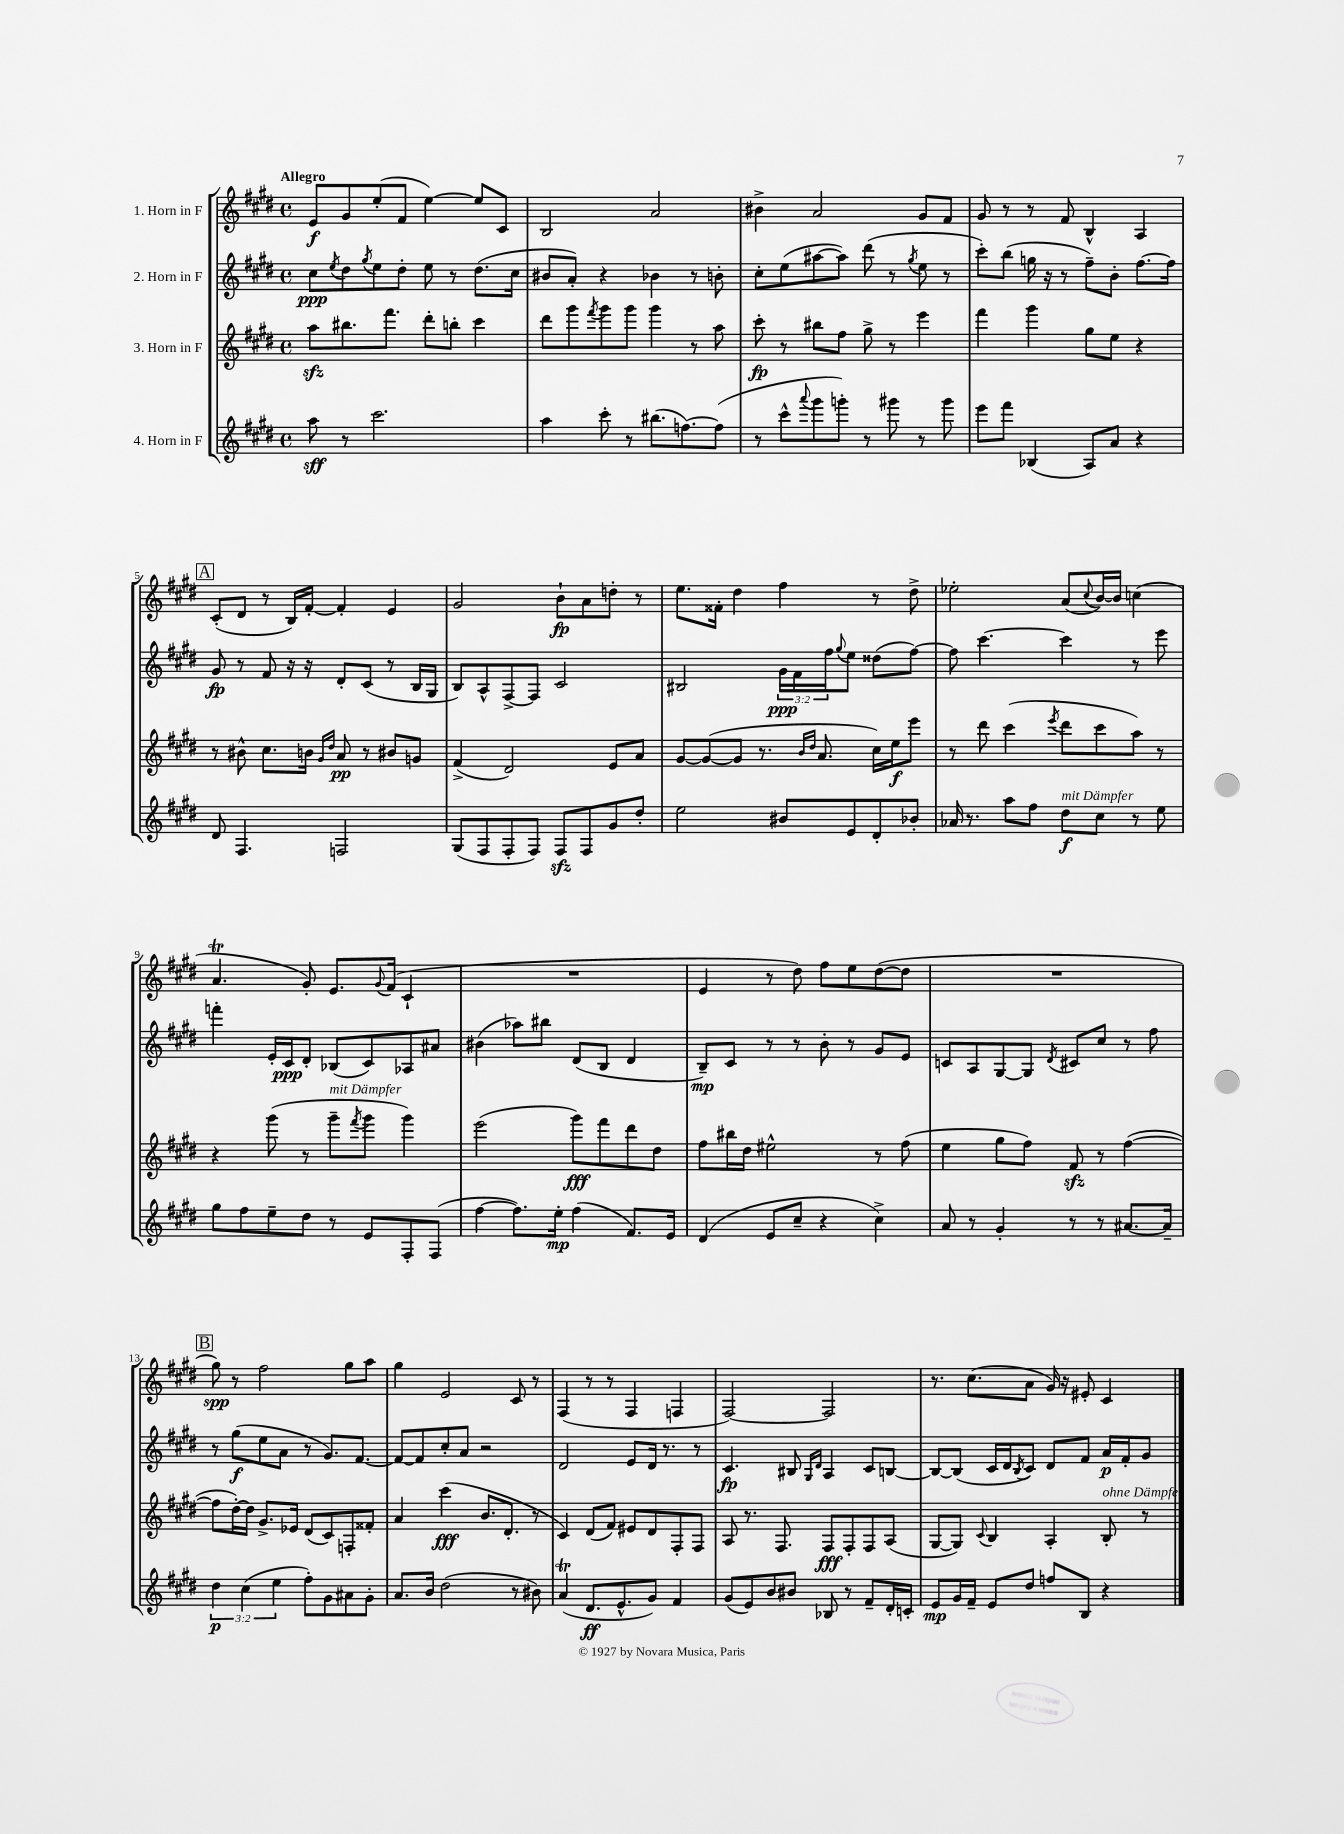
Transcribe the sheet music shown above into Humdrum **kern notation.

**kern	**kern	**kern	**kern
*staff4	*staff3	*staff2	*staff1
*clefG2	*clefG2	*clefG2	*clefG2
*k[f#c#g#d#]	*k[f#c#g#d#]	*k[f#c#g#d#]	*k[f#c#g#d#]
*M4/4	*M4/4	*M4/4	*M4/4
*met(c)	*met(c)	*met(c)	*met(c)
8aa	8aa	8cc#	8e
.	.	8qee	.
8r	8.bb#	8dd#	8g#
.	.	8qgg#	.
2.ccc#	.	8ee	(8ee'
.	8.fff#	.	.
.	.	8dd#'	8f#
.	8ddd#'	8ee	[4ee)
.	8bb'	8r	.
.	4ccc#	(8.dd#	8ee]
.	.	.	8c#
.	.	16cc#	.
=	=	=	=
4aa	8ddd#	8b#	2B
.	8ggg#	8a')	.
.	8qfff#	.	.
8ccc#'	8ggg#	4r	.
8r	8ggg#	.	.
(8.bb#	4ggg#	4b-	2a
[8.ff)	.	.	.
.	8r	8r	.
(8ff]	8aa	8b'	.
=	=	=	=
8r	8ccc#'	8cc#'	4b#^
8ccc#^^	8r	(8ee	.
8qqaaa	.	.	.
8ggg#	8bb#	[8aa#	2a
8ggg')	8ff#	8aa#])	.
8r	8gg#^	(8ddd#	.
8ggg#	8r	8r	.
.	.	8qgg#	.
8r	4eee	8ee	8g#
8ggg#	.	8r	8f#
=	=	=	=
8eee	4fff#	8ccc#')	8g#
8fff#	.	(8bb	8r
(4B-	4ggg#	16gg	8r
.	.	16r	.
.	.	8r	8f#
8A)	8gg#	8ff#~)	4B^^
8a	8ee	8b'	.
4r	4r	[8.ff#	4A
.	.	16ff#]	.
=	=	=	=
8d#	8r	8g#	(8c#'
4.F#	8b#^^	8r	8d#
.	8.cc#	8f#	8r
.	.	16r	16B)
.	16b	16r	[16f#'
.	16qqg#	.	.
.	16qqdd#	.	.
2F	8a	8d#'	4f#']
.	8r	(8c#	.
.	8b#	8r	4e
.	8g	16B	.
.	.	16G#	.
=	=	=	=
(8G#	(4f#^	8B)	2g#
8F#	.	8A^^	.
8F#'	2d#)	[8F#^	.
8F#)	.	8F#]	.
8F#	.	2c#	8b`
8F#	.	.	8a
8g#	8e	.	8dd'
8dd#'	8a	.	8r
=	=	=	=
2ee	[8g#	2B#	8.ee
.	(8g#_	.	.
.	.	.	16f##'
.	8g#]	.	4dd#
.	8.r	.	.
8b#	.	24g#	4ff#
.	.	24f#	.
.	16qqb	.	.
.	16qqdd#	.	.
.	8.a	.	.
.	.	24ff#	.
.	.	8qqgg#	.
8e	.	8ee	.
8d#'	16cc#)	(8dd##	8r
.	16ee	.	.
8b-'	8eee	[8ff#)	8dd#^
=	=	=	=
16a-	8r	8ff#]	2ee-'
8.r	.	.	.
.	8ddd#	[4.ccc#	.
8aa	(4ccc#	.	.
8ff#	.	.	.
.	8qeee	.	.
8dd#	8ddd#	4ccc#]	(8a
.	.	.	8qqcc#
8cc#	8ccc#	.	[16b)
.	.	.	16b]
8r	8aa)	8r	(4cc
8ee	8r	8eee	.
=	=	=	=
8gg#	4r	4fff'	4.a
8ff#	.	.	.
8ee~	(8ggg#	16e'	.
.	.	16c#	.
8dd#	8r	8d#'	8g#')
8r	8ggg#~	(8B-	8.e
.	8qfff#	.	.
8e	8ggg#	8c#)	.
.	.	.	8qqg#
.	.	.	(16f#
8F#'	4ggg#)	8A-	4c#`
(8F#	.	8a#	.
=	=	=	=
[4ff#	(2eee	(4b#	1r
8.ff#])	.	8aa-)	.
.	.	8bb#	.
16ee'	.	.	.
(4ff#	8ggg#)	(8d#	.
.	8fff#	8B	.
8.f#)	8ddd#	4d#	.
.	8dd#	.	.
16e	.	.	.
=	=	=	=
(4d#	8ff#	8B~)	4e
.	16bb#	8c#	.
.	16dd#	.	.
8e	2ee#^^	8r	8r
8cc#~	.	8r	8dd#)
4r	.	8b'	8ff#
.	.	8r	8ee
4cc#^)	8r	8g#	([8dd#
.	(8ff#	8e	8dd#]
=	=	=	=
8a	4ee	8c	1r
8r	.	8A	.
4g#'	8gg#	[8G#	.
.	8ff#)	8G#]	.
.	.	8qd#	.
8r	8f#	8c#	.
8r	8r	8cc#	.
[8.a#	([4ff#	8r	.
.	.	8ff#	.
16a#~]	.	.	.
=	=	=	=
6dd#	8ff#]	8r	8gg#)
.	[16dd#')	(8gg#	8r
(6cc#	.	.	.
.	16dd#]	.	.
.	8.g#^	8ee	2ff#
6ee	.	.	.
.	.	8a	.
.	16e-	.	.
8ff#')	(8d#	8r	.
8g#	8c#)	8.g#)	.
8a#	8F'	.	8gg#
.	.	[8.f#	.
8g#'	8f##'	.	8aa
=	=	=	=
8.a	4a	8f#_	4gg#
.	.	8f#]	.
16b	.	.	.
(2dd#	(4ccc#	8cc#'	2e
.	.	8a	.
.	8.b	2r	.
.	8.d#'	.	.
8r	.	.	8c#
8b#)	8r	.	8r
=	=	=	=
(4a	4c#)	2d#	(4F#
8.d#	(8d#	.	8r
.	8f#)	.	8r
8.e^^	.	.	.
.	8e#	8e	4F#
8g#)	8d#	16d#	.
.	.	8.r	.
4f#	8F#'	.	4F
.	8F#	8r	.
=	=	=	=
(8g#	8A	4.c#	[2F#)
8e)	8.r	.	.
8b	.	.	.
.	8.F#	.	.
8b#	.	8B#	.
.	.	16qqG#	.
.	.	16qqd#	.
8B-	8F#	4A	2F#]
8r	8F#'	.	.
8f#~	8F#	8c#	.
16d#'	(8A	[8B	.
16c'	.	.	.
=	=	=	=
8e	[8G#	8B_	8.r
16g#	8G#])	(8B]	.
16f#~	.	.	(8.cc#
.	8qqc#	.	.
8e	4B	16c#	.
.	.	16d#	.
.	.	8qB	.
8dd#	.	8c#)	8a
8ff	4A'	8d#	16g#)
.	.	.	16r
8B	.	8f#	8e#'
4r	8B'	16a	4c#
.	.	16f#'	.
.	8r	8g#	.
==	==	==	==
*-	*-	*-	*-
